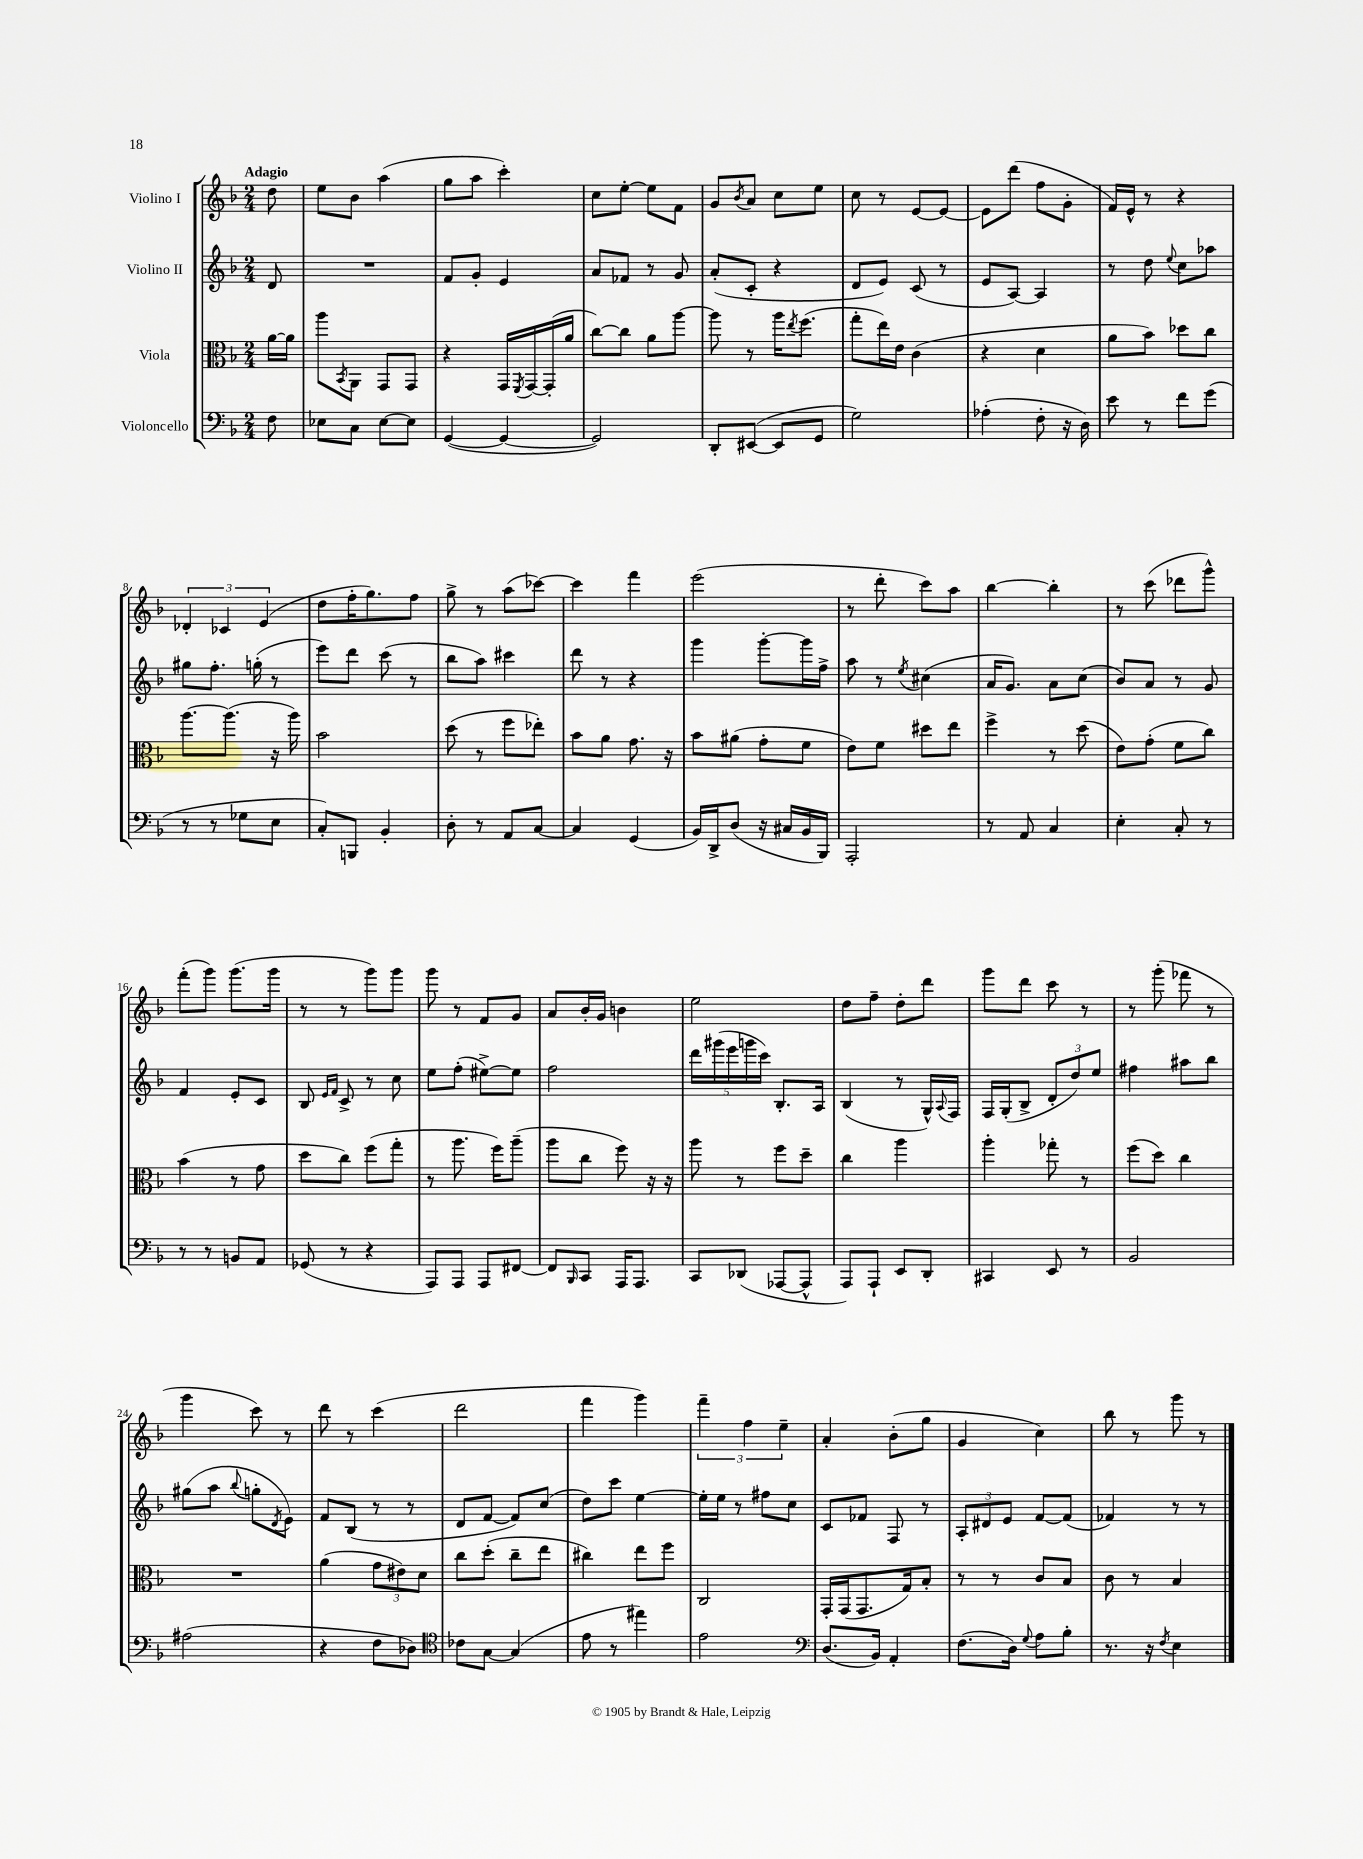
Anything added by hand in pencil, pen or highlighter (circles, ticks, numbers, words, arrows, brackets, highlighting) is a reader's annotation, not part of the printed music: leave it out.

**kern	**kern	**kern	**kern
*staff4	*staff3	*staff2	*staff1
*clefF4	*clefC3	*clefG2	*clefG2
*k[b-]	*k[b-]	*k[b-]	*k[b-]
*M2/4	*M2/4	*M2/4	*M2/4
8F	[16a	8d	8dd
.	16a]	.	.
=	=	=	=
8E-	8aa	2r	8ee
.	8qBB-	.	.
8C	8AA	.	8b-
[8E-	8GG	.	(4aa
8E-]	8GG	.	.
=	=	=	=
([4GG	4r	8f	8gg
.	.	8g'	8aa
4GG_	16GG	4e	4ccc')
.	8qFF	.	.
.	[16GG	.	.
.	(16GG']	.	.
.	16a	.	.
=	=	=	=
2GG])	[8cc)	8a	8cc
.	8cc]	8f-	[8ee'
.	8a	8r	8ee]
.	[8aa	8g	8f
=	=	=	=
8DD'	8aa]	(8a'	8g
.	.	.	8qb-
([8EE#	8r	8c'	8a
8EE#]	16aa	4r	8cc
.	8qee	.	.
.	(8.ff	.	.
8GG	.	.	8ee
=	=	=	=
2G)	8gg'	8d	8cc
.	16ee)	8e)	8r
.	16e	.	.
.	(4c	(8c	[8e
.	.	8r	8e_
=	=	=	=
(4A-'	4r	8e	8e]
.	.	[8A)	(8ddd
8F'	4d	4A]	8ff
16r	.	.	8g'
16D)	.	.	.
=	=	=	=
8e	8a	8r	16f)
.	.	.	16e^^
8r	8b-)	8dd	8r
.	.	8qqee	.
8f	8dd-	8cc	4r
(8g	8cc	8aa-	.
=	=	=	=
8r	[8.aa	8gg#	6d-'
8r	.	8.ff'	.
.	.	.	6c-
.	(8.aa]	.	.
8G-	.	.	.
.	.	(16gg'	.
.	.	.	(6e
8E	16r	8r	.
.	16aa)	.	.
=	=	=	=
8C')	2b-	8eee)	8dd
8BBB	.	8ddd	16ff'
.	.	.	8.gg)
4BB-'	.	(8ccc	.
.	.	8r	8ff
=	=	=	=
8D'	(8dd	8bb-	8gg^
8r	8r	8aa)	8r
8AA	8ff	4ccc#	(8aa
[8C	8ee-')	.	[8ccc-)
=	=	=	=
4C]	8b-	8ddd	4ccc-]
.	8a	8r	.
(4GG	8.g	4r	4fff
.	16r	.	.
=	=	=	=
16BB-)	8b-	4ggg	(2eee
16DD^	.	.	.
(8D	(8a#	.	.
16r	8g'	[8ggg'	.
16C#	.	.	.
16BB-	8f	16ggg]	.
16BBB-)	.	16ff^	.
=	=	=	=
2AAA'	8e)	8aa	8r
.	8f	8r	8ddd'
.	.	8qee	.
.	8dd#	(4cc#	8ccc)
.	8ee	.	8aa
=	=	=	=
8r	4ff^	16a	[4bb-
.	.	8.g)	.
8AA	.	.	.
4C	8r	8a	4bb-']
.	(8dd	(8cc	.
=	=	=	=
4E'	8e)	8b-)	8r
.	(8g'	8a	(8ccc
8C'	8f	8r	8ddd-
8r	8cc)	8g	8ggg^^)
=	=	=	=
8r	(4b-	4f	(8fff'
8r	.	.	8ggg)
8BB	8r	8e'	(8.ggg
8AA	8g	8c	.
.	.	.	16ggg
=	=	=	=
(8GG-	8dd	8B-	8r
.	.	16qqe	.
.	.	16qqf	.
8r	8cc)	8c^	8r
4r	(8ff	8r	8ggg)
.	8gg'	8cc	8ggg
=	=	=	=
8AAA)	8r	8ee	8ggg
8AAA	8.aa	(8ff'	8r
8AAA	.	[8ee#^)	8f
.	16ff)	.	.
[8FF#	(8aa~	8ee#]	8g
=	=	=	=
8FF#]	8aa	2ff	8a
16qqBBB-	.	.	.
8CC	8cc	.	16b-'
.	.	.	16g
16AAA	8ff)	.	4b
8.AAA	.	.	.
.	16r	.	.
.	16r	.	.
=	=	=	=
8CC	8aa	20ddd	2ee
.	.	(20ggg#	.
.	.	20eee	.
(8DD-	8r	.	.
.	.	20ggg	.
.	.	20ccc)	.
[8AAA-	8ff	8.B-'	.
8AAA-^^]	8dd~	.	.
.	.	16A	.
=	=	=	=
8AAA)	4cc	(4B-	8dd
8AAA`	.	.	8ff~
8EE	4aa	8r	8dd'
8DD'	.	16G^^)	8ddd
.	.	8qqA	.
.	.	16F	.
=	=	=	=
4CC#	4aa'	16F	8ggg
.	.	(16G'	.
.	.	8B-^	8ddd
8EE	8gg-'	12d'	8ccc
.	.	12dd)	.
8r	8r	.	8r
.	.	12ee	.
=	=	=	=
2BB-	(8ff	4ff#	8r
.	8dd)	.	(8ggg'
.	4cc	8aa#	8fff-
.	.	8bb-	8r
=	=	=	=
(2A#	2r	(8gg#	4ggg
.	.	8aa	.
.	.	8qqbb-	.
.	.	8gg'	8ccc)
.	.	8qd	.
.	.	8e)	8r
=	=	=	=
4r	(4a	8f	8ddd
.	.	(8B-	8r
8F	12g	8r	(4ccc
.	12e#)	.	.
8D-)	.	8r	.
.	12d	.	.
=	=	=	=
*clefC4	*	*	*
8c-	8cc	8d	2ddd
[8G	(8dd'	[8f	.
(4G]	8cc~	8f])	.
.	8ee	(8cc	.
=	=	=	=
8e	4cc#)	8dd)	4fff
8r	.	8ccc	.
4ee#)	8ee	[4ee	4ggg)
.	8ff	.	.
=	=	=	=
2e	2C	16ee']	6fff~
.	.	16ee	.
.	.	8r	.
.	.	.	6ff
.	.	8ff#	.
.	.	.	6ee~
.	.	8cc	.
=	=	=	=
*clefF4	*	*	*
(8.D	16GG'	8c	4a'
.	(16GG	.	.
.	8.GG	8f-	.
16BB-)	.	.	.
4AA'	.	8F	(8b-'
.	16G)	.	.
.	8B-'	8r	8gg
=	=	=	=
(8.F	8r	12A'	4g
.	.	12d#	.
.	8r	.	.
.	.	12e	.
16D)	.	.	.
8qqG	.	.	.
8A	8c	[8f	4cc)
8B-'	8B-	(8f]	.
=	=	=	=
8.r	8c	4f-)	8bb-
.	8r	.	8r
16r	.	.	.
8qF	.	.	.
4E	4B-	8r	8ggg
.	.	8r	8r
==	==	==	==
*-	*-	*-	*-
